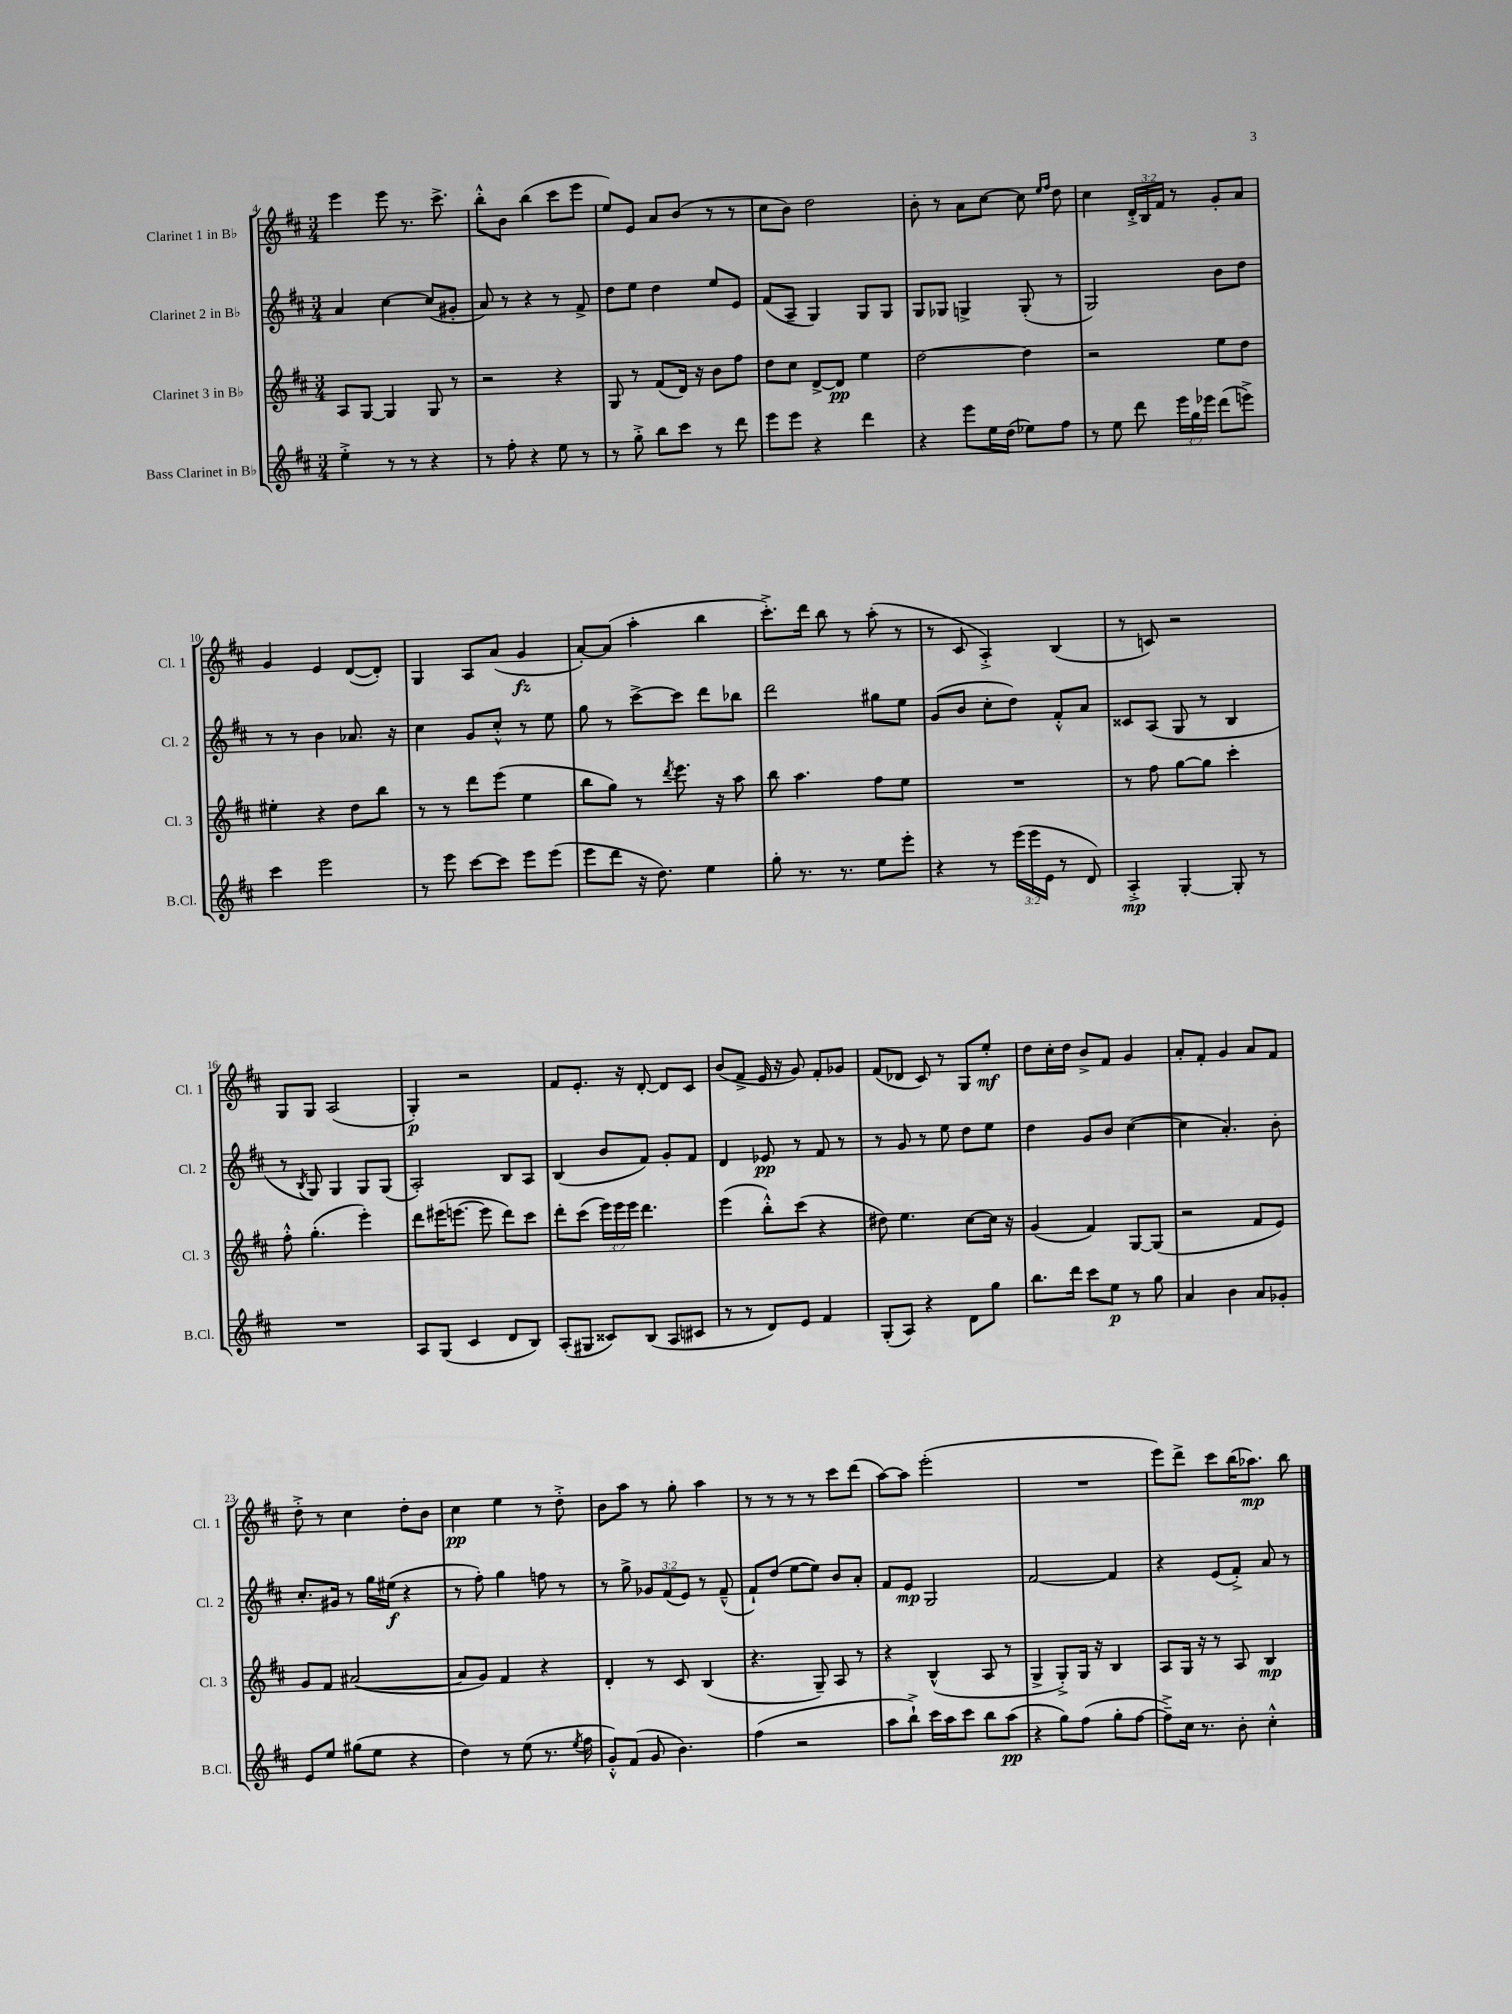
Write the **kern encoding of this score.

**kern	**dynam	**kern	**dynam	**kern	**dynam	**kern	**dynam
*part4	*part4	*part3	*part3	*part2	*part2	*part1	*part1
*staff4	*staff4	*staff3	*staff3	*staff2	*staff2	*staff1	*staff1
*I"Bass Clarinet in B♭	*	*I"Clarinet 3 in B♭	*	*I"Clarinet 2 in B♭	*	*I"Clarinet 1 in B♭	*
*I'B.Cl.	*	*I'Cl. 3	*	*I'Cl. 2	*	*I'Cl. 1	*
*clefG2	*	*clefG2	*	*clefG2	*	*clefG2	*
*k[f#c#]	*	*k[f#c#]	*	*k[f#c#]	*	*k[f#c#]	*
*M3/4	*	*M3/4	*	*M3/4	*	*M3/4	*
=4	=4	=4	=4	=4	=4	=4	=4
4ee'^\	.	8A/L	.	4a/	.	4eee\	.
.	.	[8G/J	.	.	.	.	.
8r	.	4G/]	.	[4cc#\	.	8eee\	.
8r	.	.	.	.	.	8.r	.
4r	.	8G/	.	(8cc#/L]	.	.	.
.	.	.	.	.	.	8.ccc#^\	.
.	.	8r	.	8g#X'/J	.	.	.
=5	=5	=5	=5	=5	=5	=5	=5
8r	.	2r	.	8a/)	.	8bb'^^\L	.
8ff#'\	.	.	.	8r	.	8b\J	.
4r	.	.	.	4r	.	(4bb\	.
8ee\	.	4r	.	8r	.	8ccc#\L	.
8r	.	.	.	8f#^/	.	8eee\J	.
=6	=6	=6	=6	=6	=6	=6	=6
8r	.	8G/	.	8dd\L	.	8ee/L)	.
8gg'^\	.	8r	.	8ee\J	.	8e/J	.
8bb\L	.	(8f#/L	.	4dd\	.	8a/L	.
8ccc#\J	.	16d/Jk)	.	.	.	(8b/J	.
.	.	16r	.	.	.	.	.
8r	.	8b\L	.	8ee/L	.	8r	.
8ddd\	.	8ff#\J	.	8e/J	.	8r	.
=7	=7	=7	=7	=7	=7	=7	=7
8eee\L	.	8dd\L	.	(8f#/L	.	8cc#\L	.
8eee\J	.	8cc#\J	.	8A~/J	.	8b\J)	.
4r	.	[8d^/L	.	4G/)	.	2dd\	.
.	.	8d/J]	pp	.	.	.	.
4ddd\	.	4ee\	.	8G/L	.	.	.
.	.	.	.	8G/J	.	.	.
=8	=8	=8	=8	=8	=8	=8	=8
4r	.	[2dd\	.	8G/L	.	8b'\	.
.	.	.	.	8G-X/J	.	8r	.
8eee\L	.	.	.	4Gn^/	.	8a\L	.
16ee\L	.	.	.	.	.	[8cc#\J	.
(16dd\JJ	.	.	.	.	.	.	.
8ee-X\L)	.	4dd\]	.	(8G'/	.	8cc#\]	.
.	.	.	.	.	.	16qqee/LL	.
.	.	.	.	.	.	16qqff#/JJ	.
8ff#\J	.	.	.	8r	.	8dd\	.
=9	=9	=9	=9	=9	=9	=9	=9
8r	.	2r	.	2G/)	.	4cc#\	.
8ee\	.	.	.	.	.	.	.
8ddd\	.	.	.	.	.	24d'^/LL	.
.	.	.	.	.	.	24B/	.
.	.	.	.	.	.	24f#/JJ	.
24eee\LL	.	.	.	.	.	8r	.
24gg\	.	.	.	.	.	.	.
24eee-X\JJ	.	.	.	.	.	.	.
(8ddd\L	.	8ee\L	.	8b\L	.	8g'/L	.
8eeen^\J)	.	8dd\J	.	8dd\J	.	8a/J	.
!!LO:LB:g=z
=10	=10	=10	=10	=10	=10	=10	=10
4ccc#\	.	4ee#X'\	.	8r	.	4g/	.
.	.	.	.	8r	.	.	.
2eee\	.	4r	.	4b\	.	4e/	.
.	.	8dd\L	.	8.a-X/	.	([8d/L	.
.	.	8bb\J	.	.	.	8d'/J])	.
.	.	.	.	16r	.	.	.
=11	=11	=11	=11	=11	=11	=11	=11
8r	.	8r	.	4cc#\	.	4G/	.
8eee\	.	8r	.	.	.	.	.
[8ccc#\L	.	8ddd\L	.	8g/L	.	8A/L	.
8ccc#\J]	.	(8eee\J	.	8cc#'^^/J	.	(8a/J	.
8eee\L	.	4ee\	.	8r	.	4g/	fz
(8eee\J	.	.	.	8ee\	.	.	.
=12	=12	=12	=12	=12	=12	=12	=12
8eee\L	.	8bb\L	.	8gg\	.	[8a'/L)	.
8ddd\J	.	8gg\J)	.	8r	.	(8a/J]	.
16r	.	8r	.	[8ccc#^\L	.	4aa'\	.
8.dd\)	.	.	.	.	.	.	.
.	.	8qddd/	.	.	.	.	.
.	.	8.eee\	.	8ccc#\J]	.	.	.
4ee\	.	.	.	8ddd\L	.	4bb\	.
.	.	16r	.	.	.	.	.
.	.	8aa\	.	8bb-X\J	.	.	.
=13	=13	=13	=13	=13	=13	=13	=13
8gg'\	.	8bb\	.	2ddd\	.	8.ccc#'^\L)	.
8.r	.	4.aa\	.	.	.	.	.
.	.	.	.	.	.	16ddd\Jk	.
.	.	.	.	.	.	8bb\	.
8.r	.	.	.	.	.	.	.
.	.	.	.	.	.	8r	.
8ee\L	.	8ff#\L	.	8gg#X\L	.	(8aa'\	.
8eee'\J	.	8ee\J	.	8ee\J	.	8r	.
=14	=14	=14	=14	=14	=14	=14	=14
4r	.	2.r	.	(8g/L	.	8r	.
.	.	.	.	8b/J	.	8c#/	.
8r	.	.	.	8cc#'\L	.	4A'^/)	.
(24eee\LL	.	.	.	8dd\J)	.	.	.
24eee\	.	.	.	.	.	.	.
24e\JJ	.	.	.	.	.	.	.
8r	.	.	.	8f#'^^/L	.	(4B/	.
8d/)	.	.	.	8a/J	.	.	.
=15	=15	=15	=15	=15	=15	=15	=15
4A'^/	mp	8r	.	8c##X/L	.	8r	.
.	.	8ff#\	.	(8A/J	.	8cn/)	.
[4G'/	.	[8gg\L	.	8G/	.	2r	.
.	.	8gg\J]	.	8r	.	.	.
8G'/]	.	4ccc#'\	.	4B/	.	.	.
8r	.	.	.	.	.	.	.
!!LO:LB:g=z
=16	=16	=16	=16	=16	=16	=16	=16
2.r	.	8ff#'^^\	.	8r	.	8G/L	.
.	.	.	.	8qB/	.	.	.
.	.	(4.gg'\	.	8G/)	.	8G/J	.
.	.	.	.	4G/	.	(2A/	.
.	.	4eee'\)	.	8G/L	.	.	.
.	.	.	.	(8G/J	.	.	.
=17	=17	=17	=17	=17	=17	=17	=17
8A/L	.	8ddd\L	.	2A'/)	.	4G'/)	p
(8G/J	.	(16eee#X\K	.	.	.	.	.
.	.	[8.eeen\J	.	.	.	.	.
4c#/	.	.	.	.	.	2r	.
.	.	8eee\]	.	.	.	.	.
8d/L	.	8ddd\L)	.	8B/L	.	.	.
8B/J)	.	8ccc#\J	.	8A/J	.	.	.
=18	=18	=18	=18	=18	=18	=18	=18
(8A'/L	.	8ddd'\L	.	(4B/	.	8f#/L	.
8G#X/J	.	(8ccc#\J	.	.	.	8.e'/J	.
8c##X/L)	.	24eee\LL)	.	8b/L	.	.	.
.	.	24eee\	.	.	.	.	.
.	.	.	.	.	.	16r	.
.	.	24eee\JJ	.	.	.	.	.
(8B/J	.	4.ddd\	.	8f#/J)	.	[8d'/	.
8A/L	.	.	.	8g'/L	.	8d/L]	.
8c#X/J	.	.	.	8f#/J	.	8c#/J	.
=19	=19	=19	=19	=19	=19	=19	=19
8r	.	(4eee\	.	4d/	.	(8b/L	.
8r	.	.	.	.	.	8f#^/J	.
8d/L)	.	8bb'^^\L)	.	8e-X/	pp	16e/	.
.	.	.	.	.	.	16r	.
8e/J	.	(8ccc#\J	.	8r	.	8g/)	.
4f#/	.	4r	.	8f#/	.	8f#'/L	.
.	.	.	.	8r	.	8g-X/J	.
=20	=20	=20	=20	=20	=20	=20	=20
(8G'/L	.	8dd#X\)	.	8r	.	(8f#/L	.
8A/J)	.	4.ee\	.	8g/	.	8d-X/J	.
4r	.	.	.	8r	.	8c#/)	.
.	.	.	.	8ee\	.	8r	.
8d\L	.	[8cc#\L	.	8dd\L	.	8G/L	.
8gg\J	.	16cc#\Jk]	.	8ee\J	.	8ee'/J	mf
.	.	16r	.	.	.	.	.
=21	=21	=21	=21	=21	=21	=21	=21
8.bb\L	.	(4g/	.	4dd\	.	8dd\L	.
.	.	.	.	.	.	16cc#'\L	.
16ddd\Jk	.	.	.	.	.	16dd\JJ	.
8ccc#\L	.	4f#/)	.	8g/L	.	8b^/L	.
8ee\J	p	.	.	8b/J	.	8f#/J	.
8r	.	[8G/L	.	([4cc#\	.	4g/	.
8gg\	.	(8G/J]	.	.	.	.	.
=22	=22	=22	=22	=22	=22	=22	=22
4a/	.	2r	.	4cc#\]	.	8a'/L	.
.	.	.	.	.	.	8f#'/J	.
4b\	.	.	.	4.a'/)	.	4g/	.
8a/L	.	8f#/L	.	.	.	8a/L	.
8g-X'/J	.	8e/J)	.	8b'\	.	8f#/J	.
!!LO:LB:g=z
=23	=23	=23	=23	=23	=23	=23	=23
8e/L	.	8g/L	.	8.cc#'/L	.	8dd'^\	.
8ee/J	.	8f#/J	.	.	.	8r	.
.	.	.	.	16g#X/Jk	.	.	.
(8gg#X\L	.	([2a#X/	.	8r	.	4cc#\	.
8ee\J	.	.	.	16gg\LL	.	.	.
.	.	.	.	(16ee#X\JJ	f	.	.
4r	.	.	.	4r	.	8dd'\L	.
.	.	.	.	.	.	8b\J	.
=24	=24	=24	=24	=24	=24	=24	=24
4dd\)	.	8a#/L]	.	8r	.	4cc#\	pp
.	.	8g/J)	.	8ff#'\)	.	.	.
8r	.	4f#/	.	4gg\	.	4ee\	.
(8ee\	.	.	.	.	.	.	.
8.r	.	4r	.	8ffn\	.	8r	.
.	.	.	.	8r	.	8dd'^\	.
8qee/	.	.	.	.	.	.	.
16ff#\	.	.	.	.	.	.	.
=25	=25	=25	=25	=25	=25	=25	=25
8g'^^/L)	.	4d'/	.	8r	.	8b\L	.
(8f#/J	.	.	.	8gg^\	.	8aa\J	.
8g/	.	8r	.	12g-X/L	.	8r	.
.	.	.	.	(12f#/	.	.	.
4.b\)	.	8c#/	.	.	.	8gg'\	.
.	.	.	.	12e/J)	.	.	.
.	.	(4B/	.	8r	.	4aa\	.
.	.	.	.	(8f#~^^/	.	.	.
=26	=26	=26	=26	=26	=26	=26	=26
(4ff#\	.	4.r	.	8f#`/L)	.	8r	.
.	.	.	.	(8dd/J	.	8r	.
2r	.	.	.	[8ee\L	.	8r	.
.	.	8G~/)	.	8ee\J])	.	8r	.
.	.	8A/	.	8b/L	.	8ccc#\L	.
.	.	8r	.	8a'/J	.	(8ddd\J	.
=27	=27	=27	=27	=27	=27	=27	=27
8aa\L	.	4r	.	8f#/L	.	[8aa\L)	.
8bb`^\J)	.	.	.	8e/J	mp	8aa\J]	.
16ccc#\LL	.	(4B^^/	.	2G/	.	(2eee'\	.
16aa\J	.	.	.	.	.	.	.
8ccc#\J	.	.	.	.	.	.	.
8bb\L	.	8A/	.	.	.	.	.
(8aa\J	pp	8r	.	.	.	.	.
=28	=28	=28	=28	=28	=28	=28	=28
4r	.	4G^/	.	[2f#/	.	2.r	.
8gg\L)	.	8G'^/L)	.	.	.	.	.
(8ff#\J	.	16G/Jk	.	.	.	.	.
.	.	16r	.	.	.	.	.
8gg'\L	.	4B/	.	4f#/]	.	.	.
[8ff#\J	.	.	.	.	.	.	.
=29	=29	=29	=29	=29	=29	=29	=29
8ff#~^\L])	.	8A/L	.	4r	.	8eee\L)	.
16cc#\Jk	.	16G/Jk	.	.	.	8ddd^\J	.
8.r	.	16r	.	.	.	.	.
.	.	8r	.	(8e/L	.	8ccc#\L	.
8b'\	.	8A/	.	8f#'^/J)	.	(16bb\K	.
.	.	.	.	.	.	8.aa-X\J)	mp
4cc#'^^\	.	4B/	mp	8a/	.	.	.
.	.	.	.	8r	.	8bb\	.
==	==	==	==	==	==	==	==
*-	*-	*-	*-	*-	*-	*-	*-
